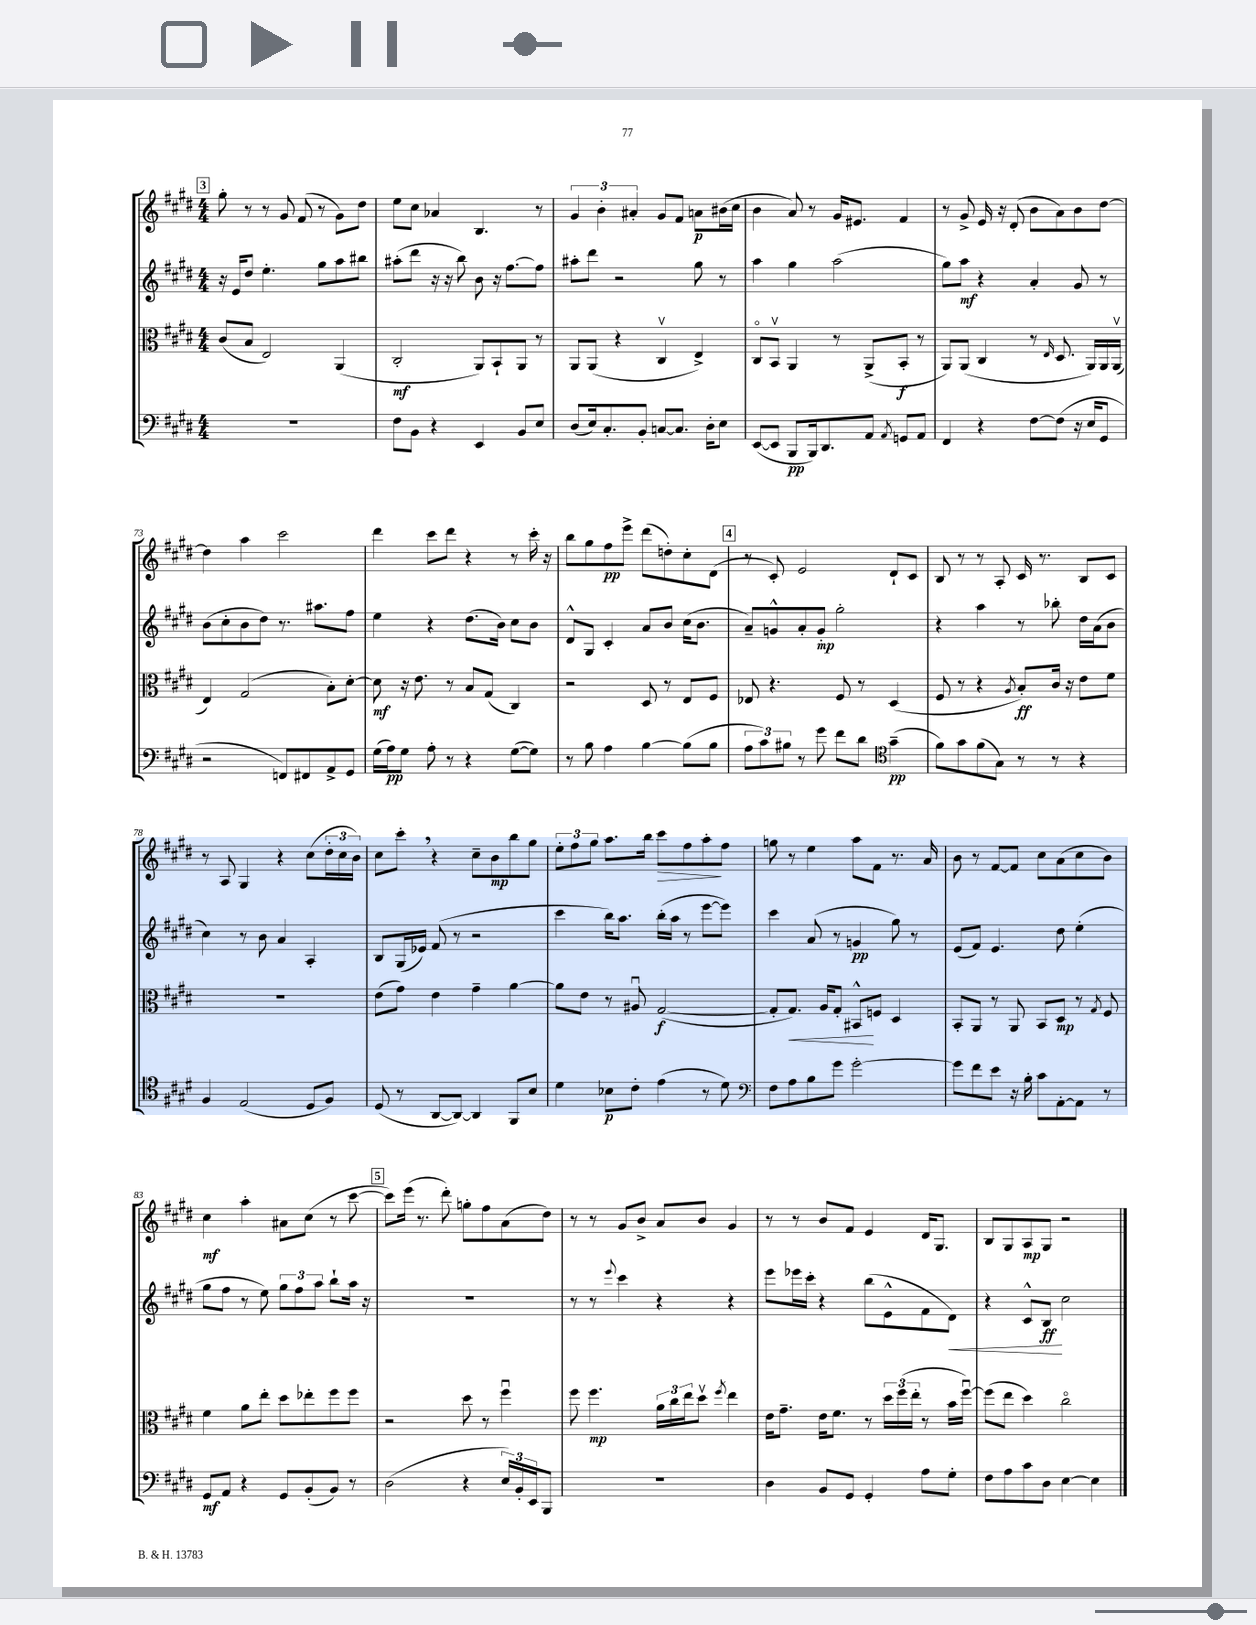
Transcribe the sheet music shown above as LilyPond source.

<<
\new StaffGroup <<
\new Staff = "s0" {
    \clef treble \key e \major \numericTimeSignature \time 4/4
    \mark \markup { \box "3" } gis''8-. r8 r8 gis'8 fis'8( r8 gis'8) dis''8 |
    e''8 cis''8 aes'4 b4. r8 |
    \tuplet 3/2 { gis'4 b'4-. ais'4-. } gis'8 fis'8 a'8\p bis'16( cis''16 |
    b'4 a'8) r8 gis'16 eis'8. fis'4 |
    r8 gis'8-> e'16 r16 dis'8-.( b'8 a'8) b'8 dis''8~ |
    dis''4 a''4 cis'''2 |
    dis'''4 cis'''8 dis'''8 r4 r8 cis'''16-. r16 |
    b''8 gis''8 fis''8\pp e'''8-> dis'''8( d''8-.) cis''8-. dis'8( |
    \mark \markup { \box "4" } r8 cis'8-.) e'2 dis'8-! cis'8 |
    b8 r8 r8 a8-. cis'16 r8. b8 cis'8 |
    r8 a8 gis4 r4 cis''8( \tuplet 3/2 { dis''16-. cis''16 b'16) } |
    cis''8 cis'''8-. \breathe r4 cis''8-- b'8\mp b''8 gis''8 |
    \tuplet 3/2 { e''8-. fis''8 gis''8 } a''8. b''16 cis'''8\> fis''8 a''8-.\! fis''8 |
    g''8 r8 e''4 a''8 fis'8 r8. a'16 |
    b'8 r8 fis'8~ fis'8 cis''8 a'8( cis''8 b'8) |
    cis''4\mf a''4-. ais'8 cis''8( r8 cis'''8~ |
    \mark \markup { \box "5" } cis'''8) e'''16( r8. dis'''8-.) g''8-. fis''8 a'8( dis''8) |
    r8 r8 gis'8 b'8-> a'8 b'8 gis'4 |
    r8 r8 b'8 fis'8 e'4 dis'16 gis8. |
    b8 gis8 a8\mp gis8 r2 \bar "|." |
}
\new Staff = "s1" {
    \clef treble \key e \major \numericTimeSignature \time 4/4
    \mark \markup { \box "3" } r16 e'16 dis''8 e''4.-. gis''8 a''8 bis''8 |
    ais''8-.( dis'''8 r16 r16 b''8) b'8 r16 fis''8.~ fis''8 |
    ais''8-. dis'''8 r2 gis''8 r8 |
    a''4 gis''4 a''2( |
    gis''8) a''8\mf r4 a'4-. gis'8 r8 |
    b'8( cis''8-. b'8 dis''8) r8. ais''8. fis''8 |
    e''4 r4 dis''8.( b'16) cis''8 b'8 |
    dis'8-^ gis8 cis'4-. a'8 b'8 cis''16( b'8. |
    \mark \markup { \box "4" } a'8--) g'8-^ a'8-. g'8-.\mp gis''2-. |
    r4 a''4 r8 bes''8-. dis''16 a'16( b'8 |
    cis''4) r8 b'8 a'4 a4-. |
    b8 gis16( ees'16) fis'8( r8 r2 |
    cis'''4 b''16) a''8. b''16-.( a''16 r8 e'''8~ e'''8) |
    cis'''4 a'8( r8 g'4\pp gis''8) r8 |
    e'8( fis'8) e'4. dis''8 e''4-.( |
    gis''8 fis''8 r8 e''8) \tuplet 3/2 { gis''8 fis''8 a''8 } b''8-! a''16 r16 |
    \mark \markup { \box "5" } R1 |
    r8 r8 \appoggiatura { e'''8 } cis'''4 r4 r4 |
    e'''8 ees'''16 cis'''16-. r4 b''8( e'8-^ fis'8 dis'8\<) |
    r4 cis'8-^ b8\ff\! cis''2 \bar "|." |
}
\new Staff = "s2" {
    \clef alto \key e \major \numericTimeSignature \time 4/4
    \mark \markup { \box "3" } cis'8( b8 e2) a,4( |
    cis2-.\mf a,8) b,8-! a,8 r8 |
    a,8 a,8( r4 cis4\upbow e4->) |
    cis8\flageolet b,8\upbow a,4 r8 a,8->( b,8-.\f r8 |
    a,8) a,8( cis4 r8 \grace { e16 } dis8. a,16) a,16 a,16\upbow( |
    e4) gis2( b8-.) dis'8~-. |
    dis'8\mf r16 e'8. r8 b8 gis8( cis4) |
    r2 dis8 r8 e8 fis8 |
    \mark \markup { \box "4" } ees8 r4. fis8 r8 dis4( |
    fis8 r8 r4 \acciaccatura { a8 } b8-.\ff) cis'16 r16 e'8 fis'8 |
    R1 |
    e'8( gis'8) e'4 gis'4-- a'4~ |
    a'8 e'8 r8 ais8\downbow gis2~\f( |
    gis8-. gis8.\<) a16 gis8-. bis,8-^\! f8 dis4 |
    b,8-. a,8 r8 a,8 b,8 dis8\mp r8 \acciaccatura { gis8 } fis8 |
    fis'4 a'8 e''8-. dis''8 ees''8-. fis''8 fis''8 |
    \mark \markup { \box "5" } r2 dis''8 r8 fis''4\downbow |
    fis''8 fis''4.\mp \tuplet 3/2 { a'16 cis''16 e''16 } dis''8\upbow \acciaccatura { fis''8 } e''4 |
    e'16 gis'8.-- e'16 fis'8. r8 \tuplet 3/2 { dis''16 fis''16( e''16-. } r8 b'16 fis''16~\downbow) |
    fis''8( e''8 dis''4) cis''2\flageolet \bar "|." |
}
\new Staff = "s3" {
    \clef bass \key e \major \numericTimeSignature \time 4/4
    \mark \markup { \box "3" } r1 |
    fis8 b,8 r4 e,4 b,8 e8 |
    dis8( e16) cis8.-. b,8-. c8~ c8. dis16-. e8 |
    e,8~( e,8 b,,8\pp b,,16) dis,8. a,8 \acciaccatura { a,8 } g,8 a,8 |
    fis,4 r4 fis8~ fis8( r16 e16 gis,8 |
    r2 f,8) fis,8 a,8-> gis,8 |
    gis16( a16\pp) gis8 a8-. r8 r4 gis8~( gis8) |
    r8 b8 a4 b4~ b8( b8 |
    \mark \markup { \box "4" } \tuplet 3/2 { a8 cis'8) bis8 } r8 gis'8 fis'8 dis'8 \clef tenor gis'4--\pp( |
    fis'8) gis'8 fis'8( gis8) r8 r8 r4 |
    fis4 e2( dis8 fis8) |
    dis8( r8 a,8~ a,8~) a,4 fis,8 b8 |
    dis'4 bes8\p cis'8-. e'4( r8 dis'8) |
    \clef bass fis8 a8 b8 gis'8 gis'2~-. |
    gis'8 fis'8 e'8 r16 b16-. cis'8 a,8~-. a,8 r8 |
    gis,8\mf a,8 r4 gis,8 b,8-.( b,8) r8 |
    \mark \markup { \box "5" } dis2( r4 \tuplet 3/2 { e16) b,16-. e,16 } b,,8 |
    R1 |
    dis4 b,8 gis,8 gis,4-. a8 gis8-. |
    fis8 a8 cis'8 dis8 e4~ e4 \bar "|." |
}
>>
>>
\layout { \context { \Score currentBarNumber = #68 } }
